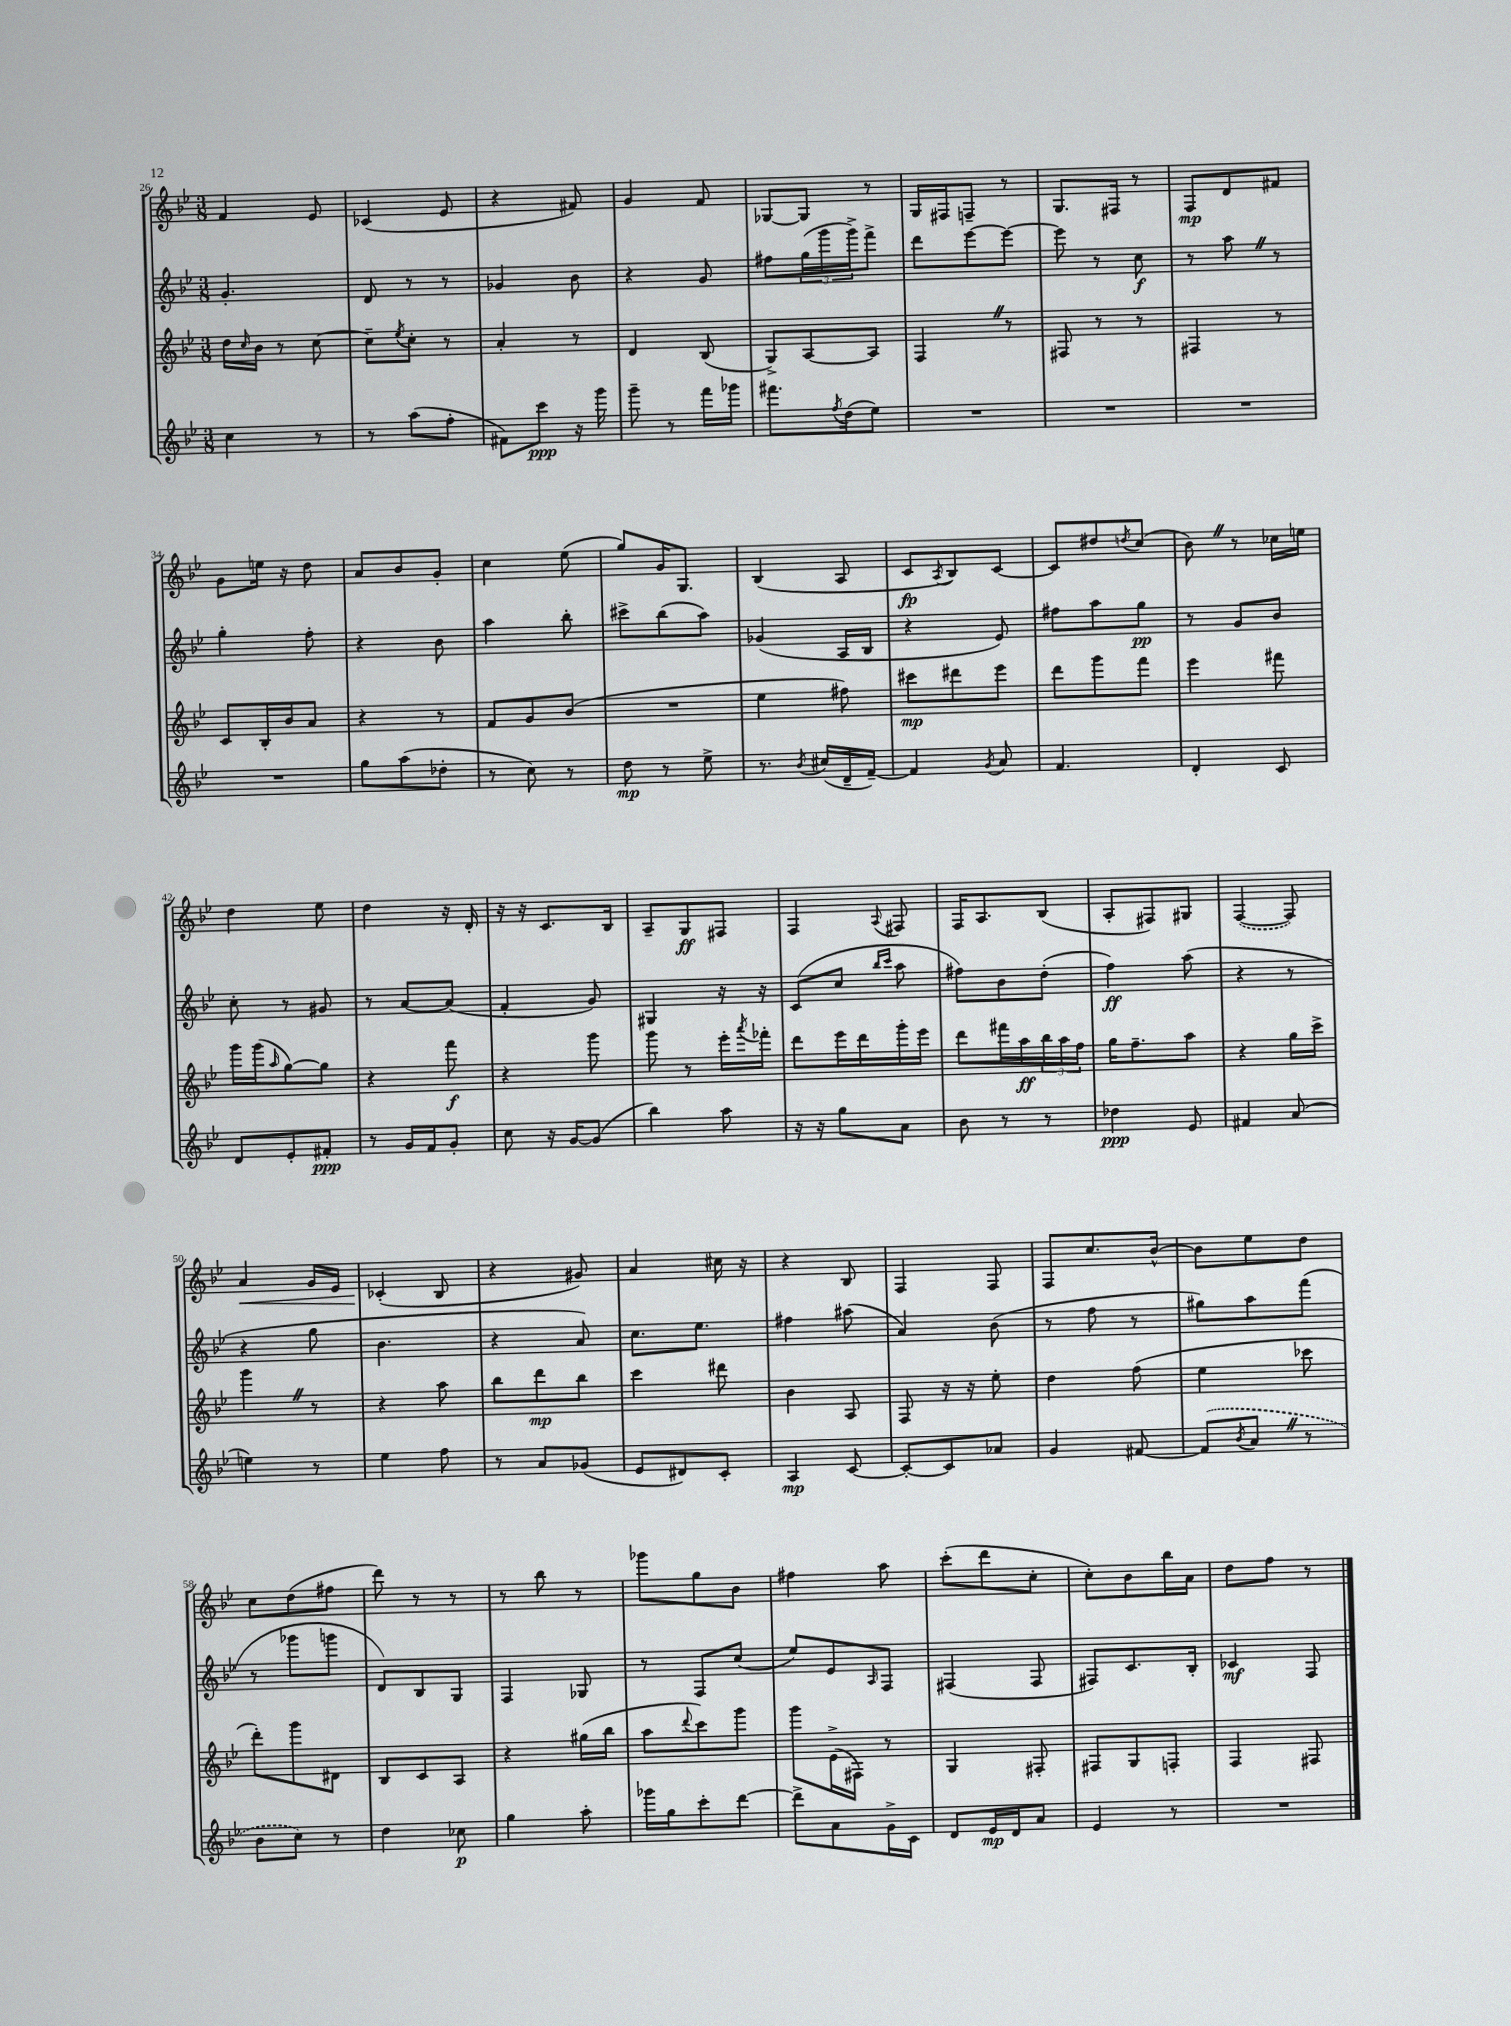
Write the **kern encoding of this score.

**kern	**kern	**kern	**kern
*staff4	*staff3	*staff2	*staff1
*clefG2	*clefG2	*clefG2	*clefG2
*k[b-e-]	*k[b-e-]	*k[b-e-]	*k[b-e-]
*M3/8	*M3/8	*M3/8	*M3/8
4cc	16dd	4.g'	4f
.	16qqcc	.	.
.	16b-	.	.
.	8r	.	.
8r	[8cc	.	8e-
=	=	=	=
8r	8cc~]	8d	(4c-
.	8qee-	.	.
(8aa	8cc'	8r	.
8ff'	8r	8r	8e-
=	=	=	=
8f#)	4a'	4g-	4r
8ccc	.	.	.
16r	8r	8b-	8f#)
16ggg	.	.	.
=	=	=	=
8ggg~	4d	4r	4g
8r	.	.	.
16fff	(8B-	8g	8f
16ggg-	.	.	.
=	=	=	=
8.fff#	8G^)	8ff#	[8G-
.	[8A	(24gg	8G-]
.	.	24ggg	.
8qff	.	.	.
(16dd	.	.	.
.	.	24ggg^)	.
8ee-)	8A]	8fff^	8r
=	=	=	=
4.r	4F	8ddd	16G
.	.	.	16F#
.	.	[8eee-	8F~
.	8r	8eee-_	8r
=	=	=	=
4.r	8F#	8eee-]	8.G
.	8r	8r	.
.	.	.	16F#
.	8r	8cc	8r
=	=	=	=
4.r	4F#	8r	8F
.	.	8aa	8d
.	8r	8r	8f#
=	=	=	=
4.r	8c	4gg'	8g
.	16B-'	.	16ee
.	16b-	.	16r
.	8a	8ff'	8dd
=	=	=	=
8gg	4r	4r	8a
(8aa	.	.	8b-
8dd-'	8r	8b-	8g'
=	=	=	=
8r	8f	4aa	4cc
8cc)	8g	.	.
8r	(8b-	8bb-'	(8ee-
=	=	=	=
8dd	4.r	8ccc#^	8gg)
8r	.	(8bb-	16g
.	.	.	8.G
8ee-^	.	8aa)	.
=	=	=	=
8.r	4ee-	(4g-	(4B-
8qb-	.	.	.
(16cc#	.	.	.
16d~	8ff#)	16A	8A
[16f~)	.	16B-	.
=	=	=	=
4f]	8ccc#	4r	8c
.	.	.	8qA
.	8ddd#	.	8B-)
8qg	.	.	.
8a	8eee-	8e-)	[8c
=	=	=	=
4.f	8ddd	8ff#	8c]
.	8ggg	8aa	8dd#
.	.	.	8qdd
.	8fff	8gg	(8cc
=	=	=	=
4d'	4eee-	8r	8b-)
.	.	8g	8r
8c	8fff#	8b-	16cc-
.	.	.	16ee
=	=	=	=
8d	16ggg	8cc'	4dd
.	(16ggg	.	.
.	16qqaa	.	.
8e-'	[8gg)	8r	.
8f#'	8gg]	8g#	8ee-
=	=	=	=
8r	4r	8r	4dd
16g	.	[8a	.
16f	.	.	.
8g'	8fff	(8a]	16r
.	.	.	16d'
=	=	=	=
8cc	4r	4f'	16r
.	.	.	16r
16r	.	.	8.c
[16g	.	.	.
(8g]	8ggg	8g)	.
.	.	.	16B-
=	=	=	=
4bb-)	8ggg	4G#	8A~
.	8r	.	8G
8aa	16eee-'	16r	8F#
.	8qaaa	.	.
.	16fff-'	16r	.
=	=	=	=
16r	8ddd	(8c	4F
16r	.	.	.
8gg	16eee-	8cc	.
.	16ddd	.	.
.	.	16qqbb-	.
.	.	16qqccc	8qqA
8a	16ggg'	8aa	8F#
.	16eee-	.	.
=	=	=	=
8b-	8ddd	8ff#)	16F
.	.	.	8.A
8r	16fff#	8b-	.
.	16aa	.	.
8r	24bb-	(8dd'	(8B-
.	24aa	.	.
.	24ff	.	.
=	=	=	=
4dd-	16gg	4ff)	8A'
.	8.ff~	.	.
.	.	.	8F#)
8e-	8aa	(8aa	8G#
=	=	=	=
4f#	4r	4r	([4F
(8a	16gg	8r	8F])
.	16ccc^	.	.
=	=	=	=
4ee)	4ggg	4r	4a
8r	8r	8gg	16g
.	.	.	16e-
=	=	=	=
4ee-	4r	4.b-	(4c-'
8ff	8aa	.	8B-
=	=	=	=
8r	8bb-	4r	4r
8a	8ddd	.	.
(8g-	8bb-	8a)	8g#)
=	=	=	=
8e-	4ccc	8.cc	4a
8d#)	.	.	.
.	.	8.ee-	.
8c'	8ddd#	.	16cc#
.	.	.	16r
=	=	=	=
4A	4b-	4ff#	4r
[8c	8A	(8aa#	8B-
=	=	=	=
8c'_	8F	4a)	4F
8c]	16r	.	.
.	16r	.	.
8a-	8ee-'	(8b-	8F
=	=	=	=
4g	4dd	8r	8F
.	.	8ff	8.cc
[8f#	(8ff	8r	.
.	.	.	[16b-^^
=	=	=	=
(8f#]	4ee-	8gg#)	8b-]
8qb-	.	.	.
8a	.	8aa	8ee-
8r	8ccc-	(8fff	8dd
=	=	=	=
8b-	8ddd')	8r	8cc
8cc)	8ggg	8ggg-	(8dd
8r	8d#	8ggg	8ff#
=	=	=	=
4dd	8B-	8d)	8ddd)
.	8c	8B-	8r
8cc-	8A	8G	8r
=	=	=	=
4gg	4r	4F	8r
.	.	.	8bb-
8aa'	(16gg#	8G-	8r
.	16bb-	.	.
=	=	=	=
16ggg-	8aa	8r	8ggg-
16gg	.	.	.
.	8qqddd	.	.
8ccc'	8ccc)	8F	8gg
[8ddd	8ggg	(8cc	8b-
=	=	=	=
8ddd^]	8ggg	8ee-)	4ff#
8a	(16e-^	8e-	.
.	16F#)	.	.
.	.	16qqA	.
16g^	8r	8F	8aa
16c	.	.	.
=	=	=	=
8d	4G	(4F#	(8ccc'
16e-	.	.	8ddd
16d	.	.	.
8a	8F#'	8F#	8cc'
=	=	=	=
4e-	8F#	8F#)	8cc')
.	8G	8.c	8b-
8r	8F'	.	16bb-
.	.	16B-'	16a
=	=	=	=
4.r	4F	4c-	8dd
.	.	.	8ff
.	8F#	8F	8r
==	==	==	==
*-	*-	*-	*-
